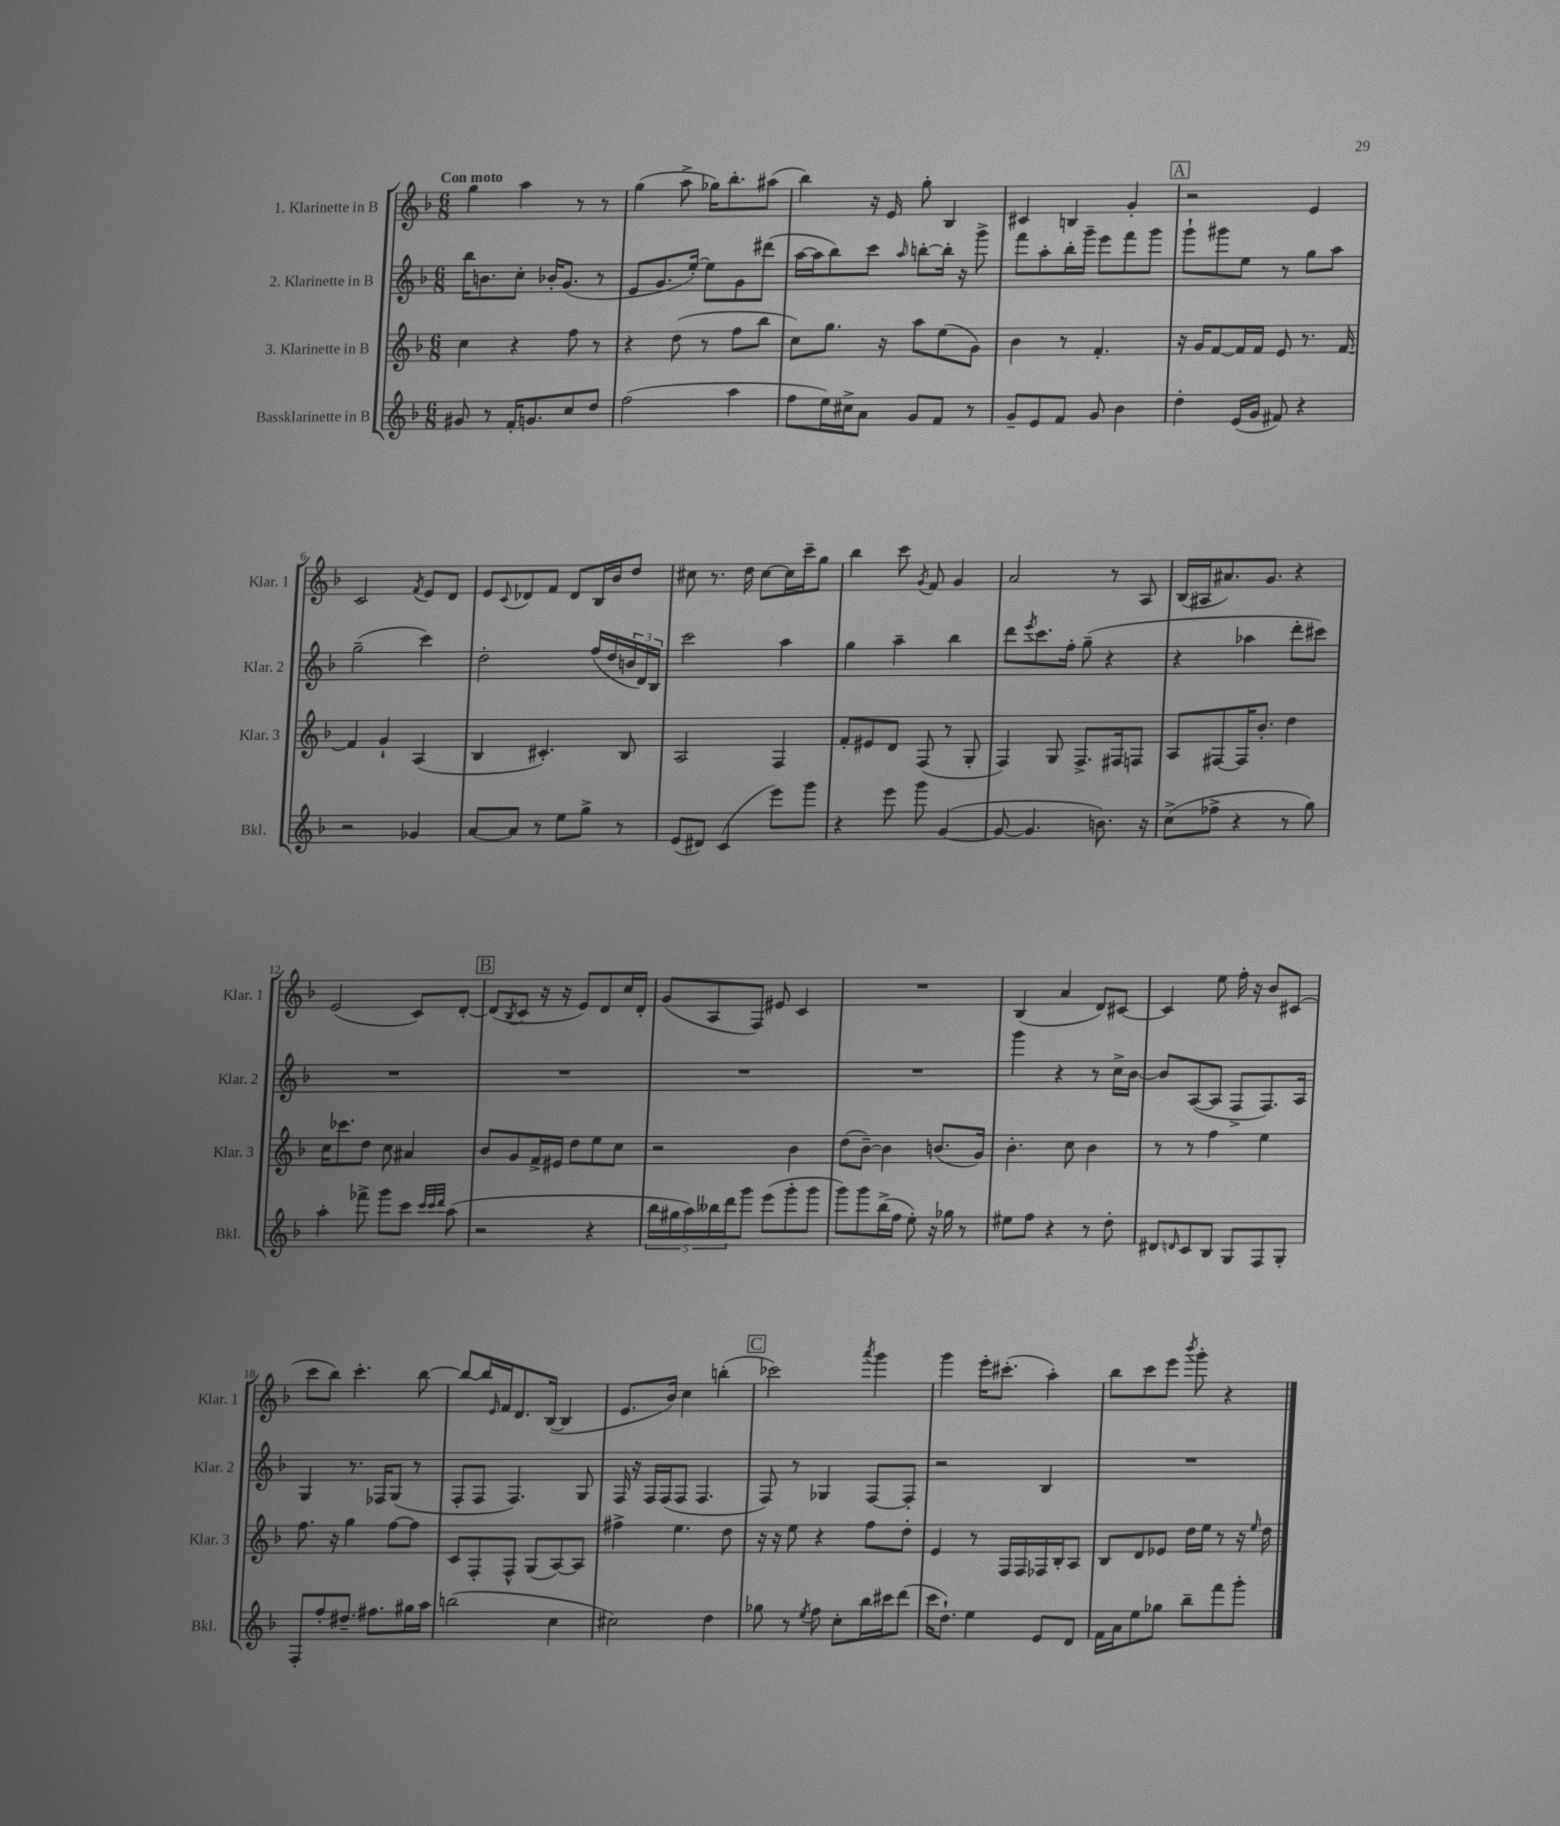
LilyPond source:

<<
\new StaffGroup <<
\new Staff = "s0" \with { instrumentName = "1. Klarinette in B" shortInstrumentName = "Klar. 1" } {
    \clef treble \key f \major \numericTimeSignature \time 6/8 \tempo "Con moto"
    g''4 a''4 r8 r8 |
    g''4( a''8-> ges''16) bes''8.-. ais''8( |
    bes''4) r16 e'16 g''8-. bes4 |
    cis'4 b4 g'4-. |
    \mark \markup { \box "A" } r2 e'4 |
    c'2 \acciaccatura { f'8 } e'8 d'8 |
    e'8 \appoggiatura { c'8 } des'8 f'8 des'8 bes16 bes'16 d''8 |
    cis''8 r8. d''16 cis''8~ cis''16 c'''16-- g''8 |
    bes''4 c'''8 \acciaccatura { g'8 } f'8 g'4 |
    a'2 r8 a8 |
    bes16( ais16 ais'8.) g'8. r4 |
    e'2( c'8) d'8~-. |
    \mark \markup { \box "B" } d'8( \acciaccatura { bes8 } c'8 r16 r16 e'8) d'8 c''16 d'16-. |
    g'8( a8 f8) eis'8 c'4 |
    R2. |
    bes4( a'4 d'8) cis'8~ |
    cis'4 e''8 f''16-. r16 bes'8 cis'8( |
    c'''8 bes''8) c'''4.-. bes''8~ |
    bes''8~ bes''16 \grace { e'16 } f'16 d'8. bes16~( bes4 |
    e'8. bes'16) c''4 b''4-.( |
    \mark \markup { \box "C" } ces'''2) \acciaccatura { a'''8 } g'''4 |
    g'''4 e'''16-. cis'''8.-.( a''4-.) |
    bes''8 c'''8 e'''8 \acciaccatura { bes'''8 } g'''8-. r4 \bar "|." |
}
\new Staff = "s1" \with { instrumentName = "2. Klarinette in B" shortInstrumentName = "Klar. 2" } {
    \clef treble \key f \major \numericTimeSignature \time 6/8
    bes''16 b'8. c''8-. bes'16-. g'8.( r8 |
    e'8 g'8. e''16~-.) e''8 g'8 dis'''8( |
    a''16~ a''16 bes''8) c'''8 \grace { a''16 } b''8~-. b''16-. r16 g'''8-> |
    f'''8 a''8-. bes''16-. g'''16-- e'''8 f'''8 g'''8 |
    \mark \markup { \box "A" } g'''8-! gis'''8 e''8 r8 g''8 a''8 |
    g''2--( c'''4) |
    d''2-. f''16( d''16 \tuplet 3/2 { b'16 d'16) bes16 } |
    c'''2 a''4 |
    g''4 a''4-- bes''4 |
    d'''8 \acciaccatura { e'''8 } c'''8. f''16-. g''8--( r4 |
    r4 aes''4 d'''8-. cis'''8) |
    R2. |
    \mark \markup { \box "B" } R2. |
    R2. |
    R2. |
    g'''4 r4 r8 c''16-> bes'16~ |
    bes'8 a8~( a8 f8-> f8.) a16 |
    g4 r8. fes16 g8( r8 |
    f8-. f8 f4.) g8 |
    f16 r16 f16 f16( f8 f4. |
    \mark \markup { \box "C" } f8) r8 ges4 f8~ f8-. |
    r2 bes4 |
    R2. \bar "|." |
}
\new Staff = "s2" \with { instrumentName = "3. Klarinette in B" shortInstrumentName = "Klar. 3" } {
    \clef treble \key f \major \numericTimeSignature \time 6/8
    c''4 r4 f''8 r8 |
    r4 d''8( r8 f''8 bes''8 |
    c''8) g''8. r16 a''8 e''8( g'8) |
    bes'4 r8 f'4.-. |
    \mark \markup { \box "A" } r16 g'16 f'8~ f'16 f'16 e'8 r8. f'16~ |
    f'4 g'4-! a4( |
    bes4 cis'4.-.) bes8 |
    a2 f4 |
    f'8-. eis'8 d'8 f8( r8 g8-. |
    f4) g8 f8.-> fis16 f8 |
    a8 fis8~ fis16 bes'8.-. d''4 |
    c''16 ces'''8. d''8 c''8 ais'4 |
    \mark \markup { \box "B" } bes'8 g'8 f'16-> eis'16 d''8 e''8 c''8 |
    r2 bes'4 |
    d''8( bes'8~--) bes'4 b'8.( g'16) |
    bes'4.-. c''8 bes'4 |
    r8 r8 f''4 e''4 |
    f''8. r16 g''4 f''8~ f''8 |
    c'8 f8-. f8-^ g8( a8~) a8 |
    fis''4-> e''4. d''8 |
    \mark \markup { \box "C" } r16 r16 e''8 r4 f''8 d''8-. |
    e'4 r8 f16 f16 fes16 bes16-. a8 |
    bes8 d'8 ees'8 d''16 e''16 r8 r16 \grace { e''16 } d''16 \bar "|." |
}
\new Staff = "s3" \with { instrumentName = "Bassklarinette in B" shortInstrumentName = "Bkl." } {
    \clef treble \key f \major \numericTimeSignature \time 6/8
    gis'8 r8 f'16-. g'8. c''8 d''8 |
    f''2( a''4 |
    f''8 e''16) cis''16-> a'8 g'8 f'8 r8 |
    g'8-- e'8 f'8 g'8 bes'4 |
    \mark \markup { \box "A" } d''4-. e'16( g'16 fis'8) r4 |
    r2 ges'4 |
    a'8~ a'8 r8 e''8 g''8-> r8 |
    e'8( dis'8) c'4( e'''8) g'''8 |
    r4 e'''8 g'''8 g'4~( |
    g'8~ g'4. b'8.) r16 |
    c''8->( fes''8-> r4 r8 g''8) |
    a''4-. fes'''8-> g'''8 c'''8 \grace { c'''32 c'''32 d'''32 } a''8( |
    \mark \markup { \box "B" } r2 r4 |
    \tuplet 5/4 { bes''16 gis''16 a''16) beses''16 d'''16 } g'''8 e'''8( g'''8-. g'''8 |
    g'''8) g'''8 bes''16->( f''16 e''8-.) r16 ges''16 r8 |
    eis''8 f''8 r4 r8 d''8-. |
    dis'8 \grace { d'16 } c'8 bes8 g8 f8 g8-. |
    f8-. f''8-. dis''8.-- fis''8. gis''16 a''16 |
    b''2( c''4 |
    cis''2) d''4 |
    \mark \markup { \box "C" } ges''8 r8 \acciaccatura { e''8 } f''8 c''8-. bes''16 cis'''16 d'''8( |
    c'''16 d''8.-!) e''4 e'8 d'8 |
    f'16 a'16 e''8 ges''8 bes''8-- f'''8 g'''8-. \bar "|." |
}
>>
>>
